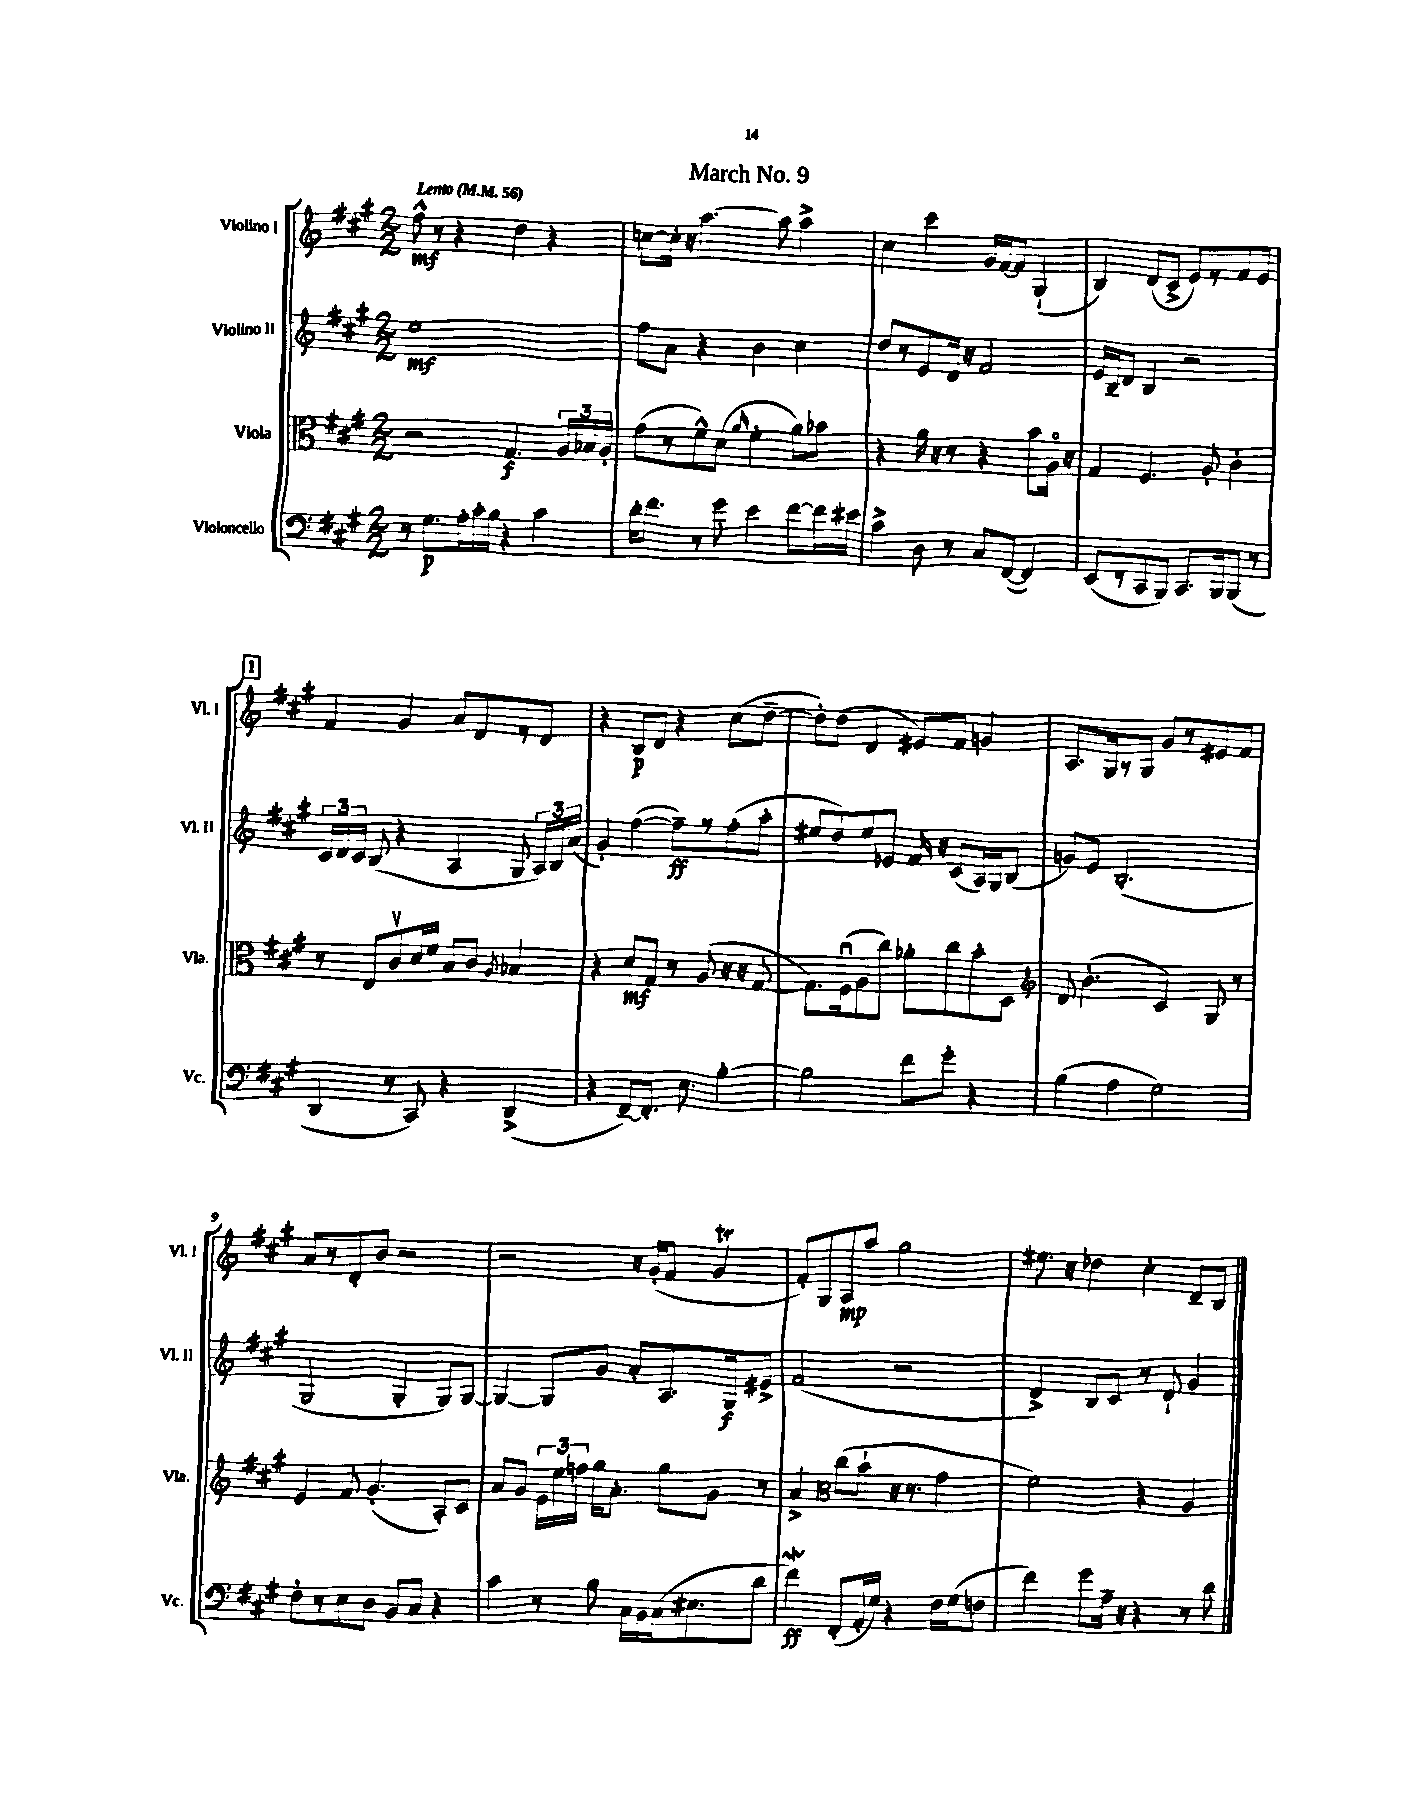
\header { title = "March No. 9" }
<<
\new StaffGroup <<
\new Staff = "s0" \with { instrumentName = "Violino I" shortInstrumentName = "Vl. I" } {
    \clef treble \key a \major \numericTimeSignature \time 2/2 \tempo "Lento" 4 = 56
    \autoBeamOff fis''8-^\mf r8 r4 d''4 r4 |
    c''8[~ c''16]-. r16 a''4.~ a''8 a''4-> |
    cis''4 cis'''4 gis'16[ fis'16~ fis'8] gis4-!( |
    b4) d'8[( cis'8]-> e'8[) r8 fis'8 e'8] |
    \mark \markup { \box "1" } fis'4 gis'4 a'8[ d'8 r8 d'8] |
    r4 b8[\p d'8] r4 cis''8[( d''8]~-- |
    d''8[-.) d''8]( d'4 eis'8[) fis'8] g'4 |
    a8.[ gis16 r8 gis8] gis'8[ r8 eis'8 fis'8] |
    a'8[ r8 d'8-. b'8] r2 |
    r2 r16 gis'16[-.( fis'8] gis'4\trill |
    fis'8[-.) gis8 a8\mp a''8] gis''2 |
    eis''8. r16 des''4 cis''4-. d'8[-- b8] \bar "|." |
}
\new Staff = "s1" \with { instrumentName = "Violino II" shortInstrumentName = "Vl. II" } {
    \clef treble \key a \major \numericTimeSignature \time 2/2
    \autoBeamOff e''1\mf |
    fis''8[ a'8] r4 b'4 cis''4 |
    d''8[ r8 e'8 d'16] r16 fis'2 |
    e'16[ b16-- d'8] b4 r2 |
    \mark \markup { \box "1" } \tuplet 3/2 { cis'16[ d'16 cis'16] } b8( r4 a4 gis8 \tuplet 3/2 { a16[) b16 a'16]( } |
    gis'4-.) fis''4~( fis''8[--\ff) r8 fis''8-.( a''8]-. |
    eis''8[ d''8) eis''8 ees'8] fis'16 r16 cis'8[( a16) gis16 b8]( |
    g'8[) e'8] b2.-.( |
    gis2 gis4-. gis8[) gis8]~ |
    gis4~ gis8[ gis'8] a'8[-. a8. gis16\f eis'8]-> |
    fis'2( r2 |
    d'4->) b8[ cis'8] r8 d'8-! gis'4 \bar "|." |
}
\new Staff = "s2" \with { instrumentName = "Viola" shortInstrumentName = "Vla." } {
    \clef alto \key a \major \numericTimeSignature \time 2/2
    \autoBeamOff r2 gis4.\f \tuplet 3/2 { a16[ bes16 a16]-. } |
    gis'8[( r8 fis'8-^) d'8]( \grace { a'16 } fis'4-. a'8[) bes'8] |
    r4 a'16 r16 r8 r4 b'8[ a16]\flageolet r16 |
    gis4 fis4. a8-. cis'4-. |
    \mark \markup { \box "1" } r8 e8[ cis'8\upbow d'16 fis'16] b8[ cis'8] \acciaccatura { a8 } bes4 |
    r4 d'8[\mf gis8] r8 a8( r16 r16 gis8~ |
    gis8.[) fis16\downbow( a8 cis''8]) aes'8[-. cis''8 b'8-. d8] |
    \clef treble d'8 b'4.-.( cis'4) gis8 r8 |
    e'4 fis'8 gis'4.-.( a8[-.) cis'8] |
    a'8[ gis'8] \tuplet 3/2 { e'16[ e''16 f''16] } gis''16[ a'8.]-. gis''8[ gis'8] r8 |
    a'4-> \clef alto cis''8[( b'8]-! r16 r8. gis'4 |
    fis'2) r4 a4 \bar "|." |
}
\new Staff = "s3" \with { instrumentName = "Violoncello" shortInstrumentName = "Vc." } {
    \clef bass \key a \major \numericTimeSignature \time 2/2
    \autoBeamOff r8 gis8.[\p a16-. cis'16-. b16] r4 cis'4 |
    d'16[-. fis'8.] r8 gis'8 e'4 fis'8[~ fis'16 eis'16] |
    cis'4-> d8 r8 cis8[ fis,8]~( fis,4) |
    e,8[( r8 cis,8 b,,8]) cis,8.[ b,,16 b,,8]( r8 |
    \mark \markup { \box "1" } d,4 r8 cis,8) r4 d,4->( |
    r4 fis,8[~--) fis,8.]-. e8. b4~-. |
    b2 fis'8[ gis'8]-. r4 |
    b4( a4 gis2) |
    fis8[-. r8 e8 d8] b,8[ cis8] r4 |
    cis'4 r8 b8 cis16[ b,16 cis16( eis8. d'8] |
    fis'4\mordent\ff) fis,8[-.( a,16-. gis16]) r4 fis16[ gis16( f8] |
    fis'4) gis'8[ a16]-- r16 r4 r8 d'8 \bar "|." |
}
>>
>>
